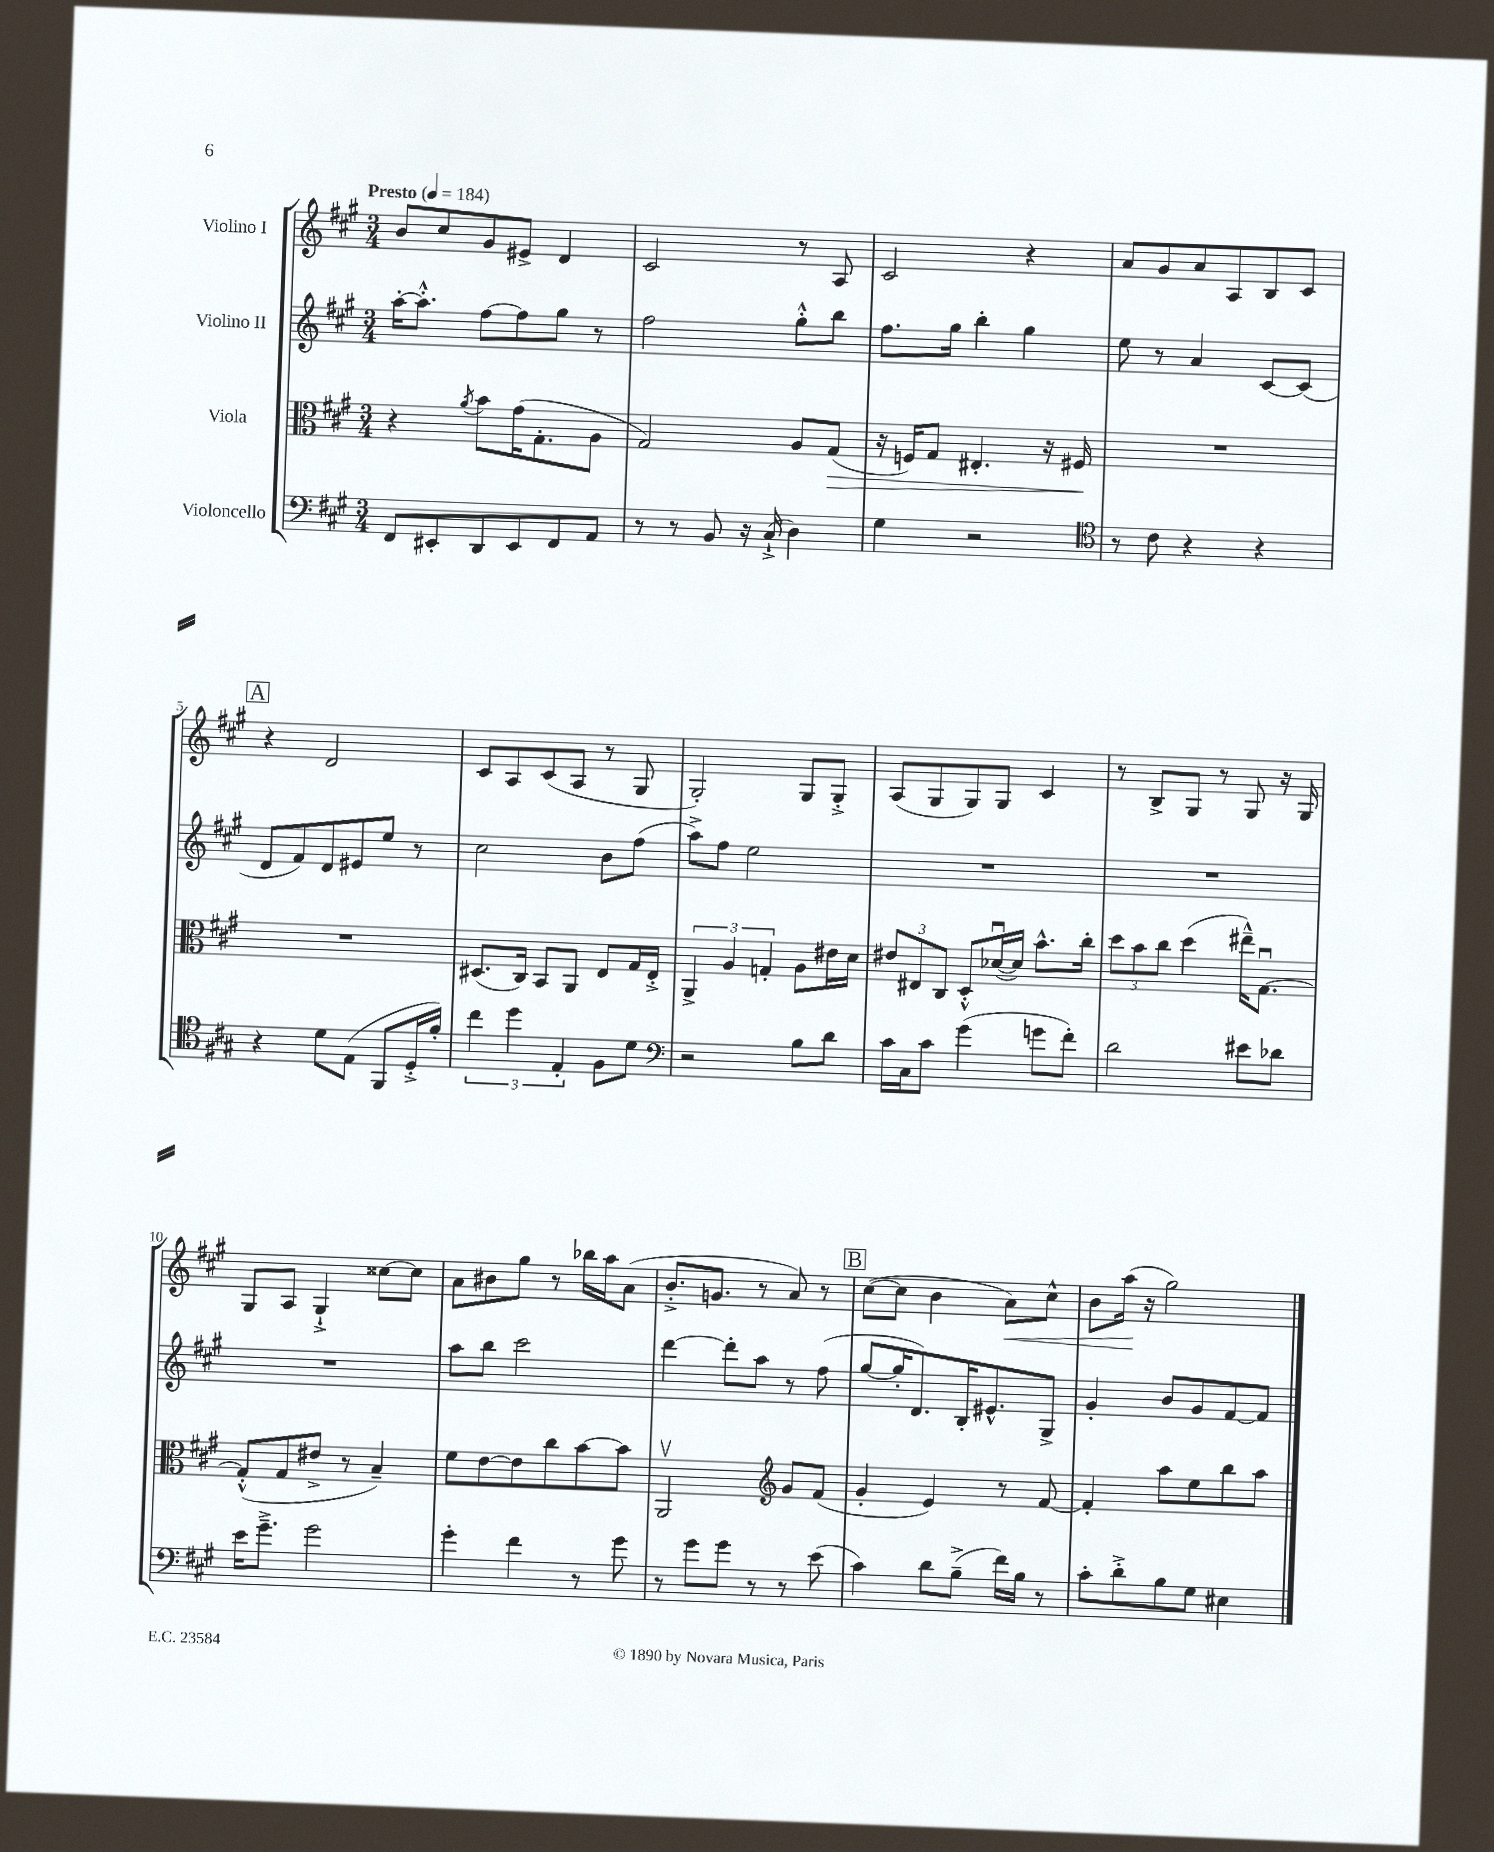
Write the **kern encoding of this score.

**kern	**kern	**kern	**kern
*staff4	*staff3	*staff2	*staff1
*clefF4	*clefC3	*clefG2	*clefG2
*k[f#c#g#]	*k[f#c#g#]	*k[f#c#g#]	*k[f#c#g#]
*M3/4	*M3/4	*M3/4	*M3/4
*MM184	*MM184	*MM184	*MM184
8FF#	4r	[16aa'	8b
.	.	8.aa'^^]	.
8EE#'	.	.	8cc#
.	8qa	.	.
8DD	8b	[8ff#	8g#
8EE#	(16g#	8ff#]	8e#^
.	8.G#'	.	.
8FF#	.	8gg#	4d
8AA	8A	8r	.
=	=	=	=
8r	2G#)	2ff#	2c#
8r	.	.	.
8BB	.	.	.
16r	.	.	.
(16C#`^	.	.	.
4D)	8A	8gg#'^^	8r
.	(8G#	8bb	8A
=	=	=	=
4G#	16r	8.ff#	2c#
.	16F)	.	.
.	8G#	.	.
.	.	16gg#	.
2r	4.E#'	4bb'	.
.	.	4gg#	4r
.	16r	.	.
.	16F#	.	.
=	=	=	=
*clefC4	*	*	*
8r	2.r	8ee	8a
8c#	.	8r	8g#
4r	.	4a	8a
.	.	.	8A
4r	.	[8c#	8B
.	.	(8c#]	8c#
=	=	=	=
4r	2.r	8d	4r
.	.	8f#)	.
8d	.	8d	2d
(8E	.	8e#	.
8FF#	.	8ee	.
16D'^	.	8r	.
16f#')	.	.	.
=	=	=	=
6cc#	(8.D#	2cc#	8c#
.	.	.	8A
6dd	.	.	.
.	16C#)	.	.
.	8BB	.	(8c#
6E'	.	.	.
.	8AA	.	8A
8F#	8E	8b	8r
8d	16G#	(8ff#	8G#
.	16E'^	.	.
=	=	=	=
*clefF4	*	*	*
2r	6AA^	8aa^)	2G#')
.	.	8ff#	.
.	6A	.	.
.	.	2ee	.
.	6G'	.	.
8B	8A	.	8G#
8d	16e#	.	8G#'^
.	16d	.	.
=	=	=	=
16c#	12e#	2.r	(8A
16C#	.	.	.
.	12E#	.	.
8c#	.	.	8G#
.	12C#	.	.
(4g#	8D'^^	.	8G#)
.	([16d-u	.	8G#
.	16d-])	.	.
8g	8.b^^	.	4c#
8f#')	.	.	.
.	16cc#'	.	.
=	=	=	=
2d	12dd	2.r	8r
.	12b	.	.
.	.	.	8B^
.	12cc#	.	.
.	(4dd	.	8G#
.	.	.	8r
8e#	16ee#~^^)	.	8G#
.	[8.G#u	.	.
8d-	.	.	16r
.	.	.	16G#
=	=	=	=
16e	(8G#'^^]	2.r	8G#
8.g#~^	.	.	.
.	8G#	.	8A
2g#	8e#^	.	4G#`^
.	8r	.	.
.	4B~)	.	[8cc##
.	.	.	8cc##]
=	=	=	=
4g#'	8f#	8aa	8a
.	[8e	8bb	8b#
4f#	8e]	2ccc#	8gg#
.	8cc#	.	8r
8r	[8b	.	16bb-
.	.	.	16aa
8g#	8b]	.	(8a
=	=	=	=
8r	2AAv	[4ddd	8.b'^
8g#	.	.	.
.	.	.	8.g
8g#	.	8ddd']	.
8r	.	8aa	8r
*	*clefG2	*	*
8r	8g#	8r	8a)
(8e	(8f#	(8ff#	8r
=	=	=	=
4c#)	4g#'	[8gg#	([8cc#
.	.	16gg#']	8cc#]
.	.	8.d)	.
8d	4e)	.	4b
(8B~^	.	16B'	.
.	.	8.e#^^	.
16f#)	8r	.	8a)
16B	.	.	.
8r	[8f#	8G#^	8cc#^^
=	=	=	=
8c#'	4f#']	4g#'	8b
8d'^	.	.	(16aa
.	.	.	16r
8B	8aa	8b	2gg#)
8G#	8ee	8g#	.
4E#	8bb	[8f#	.
.	8aa	8f#]	.
==	==	==	==
*-	*-	*-	*-
